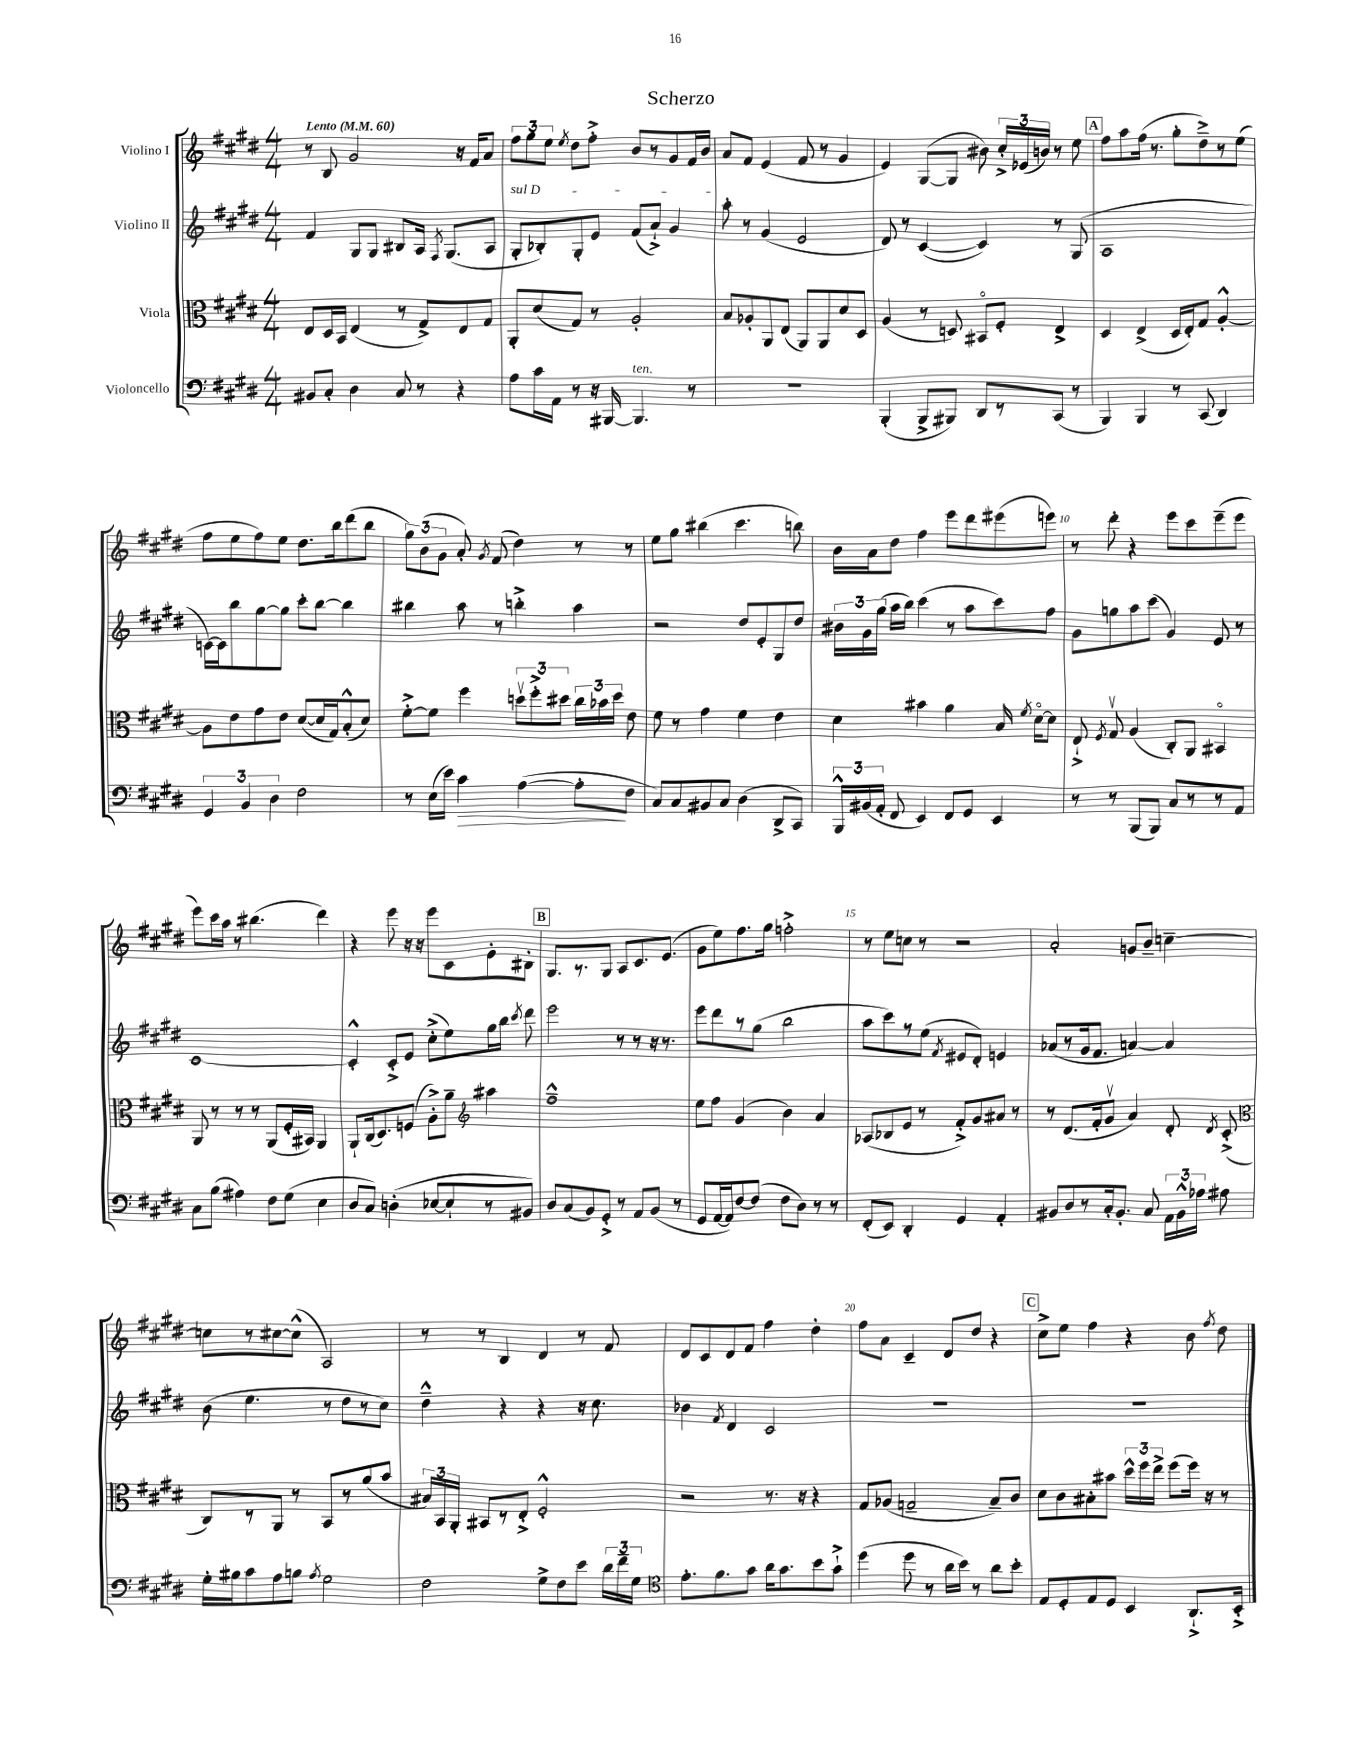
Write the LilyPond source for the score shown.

\header { title = "Scherzo" }
<<
\new StaffGroup <<
\new Staff = "s0" \with { instrumentName = "Violino I" } {
    \clef treble \key e \major \numericTimeSignature \time 4/4 \tempo "Lento" 4 = 60
    \autoBeamOff r8 b8 gis'2 r16 fis'16[ a'8] |
    \tuplet 3/2 { fis''8[ gis''8 e''8] } \acciaccatura { e''8 } dis''8[ fis''8]-.-> b'8[ r8 gis'8 fis'16 b'16] |
    a'8[ fis'8] e'4( fis'8 r8 gis'4 |
    e'4) gis8[~( gis8] bis'8) \tuplet 3/2 { cis''16[-.-> ees'16( b'16]) } r8 e''8 |
    \mark \markup { \box "A" } fis''8[ a''8 fis''16]( r8. gis''8[-. dis''8--->) r8 e''8]( |
    fis''8[ e''8 fis''8) e''8] dis''8.[ b''16 dis'''8( b''8] |
    \tuplet 3/2 { gis''8[) b'8( gis'8] } a'8-.) \acciaccatura { gis'8 } fis'8( dis''4) r8 r8 |
    e''8[ gis''8] bis''4( cis'''4. b''8) |
    b'16[ a'16 dis''8] fis''4 e'''8[ dis'''8 eis'''8( e'''8]) |
    r8 dis'''8-. r4 e'''8[ cis'''8 e'''8--( e'''8] |
    e'''8[) cis'''16 a''16] r8 bis''4.( dis'''4) |
    r4 e'''8 r16 r16 e'''8[ cis'8 e'8-. bis8]-. |
    \mark \markup { \box "B" } gis8.[ r8. gis8] a8[ cis'8. e'8.]( |
    gis'8[ e''8) fis''8. gis''16] f''2-.-> |
    r8 e''8[ c''8] r8 r2 |
    a'2-. g'8[ b'8]-- c''4~-- |
    c''8[ r8 cis''8~ cis''8]-^( a2) |
    r8 r8 b4 dis'4 r8 fis'8 |
    dis'8[ cis'8 dis'8 fis'8] fis''4 dis''4-. |
    fis''8[ a'8] cis'4-- dis'8[ dis''8] r4 |
    \mark \markup { \box "C" } cis''8[-> e''8] fis''4 r4 b'8 \acciaccatura { fis''8 } dis''8 \bar "|." |
}
\new Staff = "s1" \with { instrumentName = "Violino II" } {
    \clef treble \key e \major \numericTimeSignature \time 4/4
    \autoBeamOff fis'4 gis8[ gis8] bis8[ a16] \acciaccatura { fis8 } gis8.[( a8] |
    \once \override TextSpanner.bound-details.left.text = \markup { \italic "sul D" } gis8[-.\startTextSpan bes8-.) gis8-. e'8] fis'8[( a'8]-!->) gis'4 |
    a''8-.\stopTextSpan r8 gis'4( e'2 |
    dis'8) r8 cis'4~( cis'4) r8 gis8( |
    \mark \markup { \box "A" } a1 |
    c'16[~) c'16 b''8 gis''8~ gis''8] cis'''8[-. b''8]~ b''4 |
    bis''4 a''8 r8 b''4-.-> a''4 |
    r2 dis''8[ e'8-. gis8 dis''8] |
    \tuplet 3/2 { bis'16[ gis'16 gis''16]( } a''16[ b''16]) cis'''4( r8 a''8[ cis'''8) fis''8] |
    gis'8[ g''8 a''8 cis'''8]( gis'4) e'8 r8 |
    cis'1~ |
    cis'4-.-^ cis'8[-.-> e'8] cis''8[-.->( e''8) gis''16 b''16] \acciaccatura { cis'''8 } dis'''8 |
    \mark \markup { \box "B" } e'''2 r8 r8 r16 r8. |
    e'''8[ dis'''8 r8 gis''8]( b''2 |
    a''8[ cis'''8) r8 e''8]( \acciaccatura { fis'8 } eis'8[ dis'8]-.) e'4 |
    aes'8[( r8 gis'16 fis'8.] a'4~) a'4 |
    b'8( e''4. r8 dis''8[ r8 cis''8]) |
    dis''4---^ r4 r4 r16 cis''8. |
    bes'4 \acciaccatura { fis'8 } dis'4 cis'2 |
    R1 |
    \mark \markup { \box "C" } R1 \bar "|." |
}
\new Staff = "s2" \with { instrumentName = "Viola" } {
    \clef alto \key e \major \numericTimeSignature \time 4/4
    \autoBeamOff e8[ dis16 b,16] e4( r8 gis8[->) e8 gis8] |
    a,8[-. dis'8( gis8]) r8 a2-. |
    b8[ aes8-. a,8 e8]( a,8[) a,8 dis'8 dis8] |
    a4( r8 d8) bis,8[\flageolet fis8]-. e4-> |
    \mark \markup { \box "A" } dis4 e4->( dis16[ e16-.) gis8] a4~-.-^ |
    a8[ e'8 gis'8 e'8] dis'8[~( dis'16 gis16) b8-.-^( dis'8]) |
    fis'8[~-.-> fis'8] fis''4 \tuplet 3/2 { d''8[\upbow fis''8-.-> dis''8] } \tuplet 3/2 { cis''16[ bes'16 dis''16] } e'8 |
    fis'8 r8 gis'4 fis'4 e'4 |
    dis'4 bis'4 a'4 b16 \acciaccatura { fis'8 } dis'16[~\flageolet dis'8] |
    e8-!-> \acciaccatura { fis8 } gis8\upbow a4( cis8[-.) a,8] bis,4\flageolet |
    a,8 r8 r8 r8 a,8[( fis16-. bis,16]) a,4 |
    a,8[-! cis16( dis8.) f8]( a8[-.->) a'8]-- \clef treble ais''4 |
    \mark \markup { \box "B" } fis''1---^ |
    e''8[ fis''8] gis'4( b'4) a'4 |
    aes8[( bes8 e'8] r8 fis'8[-.->) gis'8 ais'8] r8 |
    r8 dis'8.[( fis'16-. gis'8]\upbow a'4) dis'8-. \acciaccatura { dis'8 } cis'8-.->( |
    \clef alto cis8[) r8 a,8] r8 b,8[ r8 a'8( b'8] |
    \tuplet 3/2 { bis16[) b,16 a,16]-. } bis,8[ r8 e8]-.-> fis2-.-^ |
    r2 r8. r16 r4 |
    gis8[ aes8]( g2-- b8[--) cis'8] |
    \mark \markup { \box "C" } dis'8[ cis'8 bis8-. bis'8] \tuplet 3/2 { dis''16[-^ fis''16 e''16]-> } fis''8[( fis''16]) r16 r8 \bar "|." |
}
\new Staff = "s3" \with { instrumentName = "Violoncello" } {
    \clef bass \key e \major \numericTimeSignature \time 4/4
    \autoBeamOff bis,8[ cis8]-. dis4 cis8 r8 r4 |
    a8[ cis'16 a,16] r8 r16 bis,,16~ bis,,4.^\markup { \italic "ten." } r8 |
    r1 |
    b,,4-.( b,,8[-> bis,,8]) dis,8[ r8 cis,8]( r8 |
    \mark \markup { \box "A" } b,,4) b,,4 r8 cis,8( dis,4) |
    \tuplet 3/2 { gis,4 b,4 dis4 } fis2 |
    r8 e16[( e'16]) cis'4\> a4~( a8[-.\! fis8] |
    cis8[) cis8 bis,8 cis8] dis4( dis,8[-> cis,8]) |
    \tuplet 3/2 { b,,16[-^ bis,16( a,16]-. } fis,8 e,4) fis,8[ gis,8] e,4 |
    r8 r8 b,,8[( b,,8]) cis8[ r8 r8 a,8] |
    cis8[ b8]( ais4) fis8[ gis8]( e4 |
    dis8[ cis8]) d4-.( ees8[~ ees8-! r8 bis,8]) |
    \mark \markup { \box "B" } dis8[ cis8( b,8) gis,8]-.-> r8 a,8[ b,8]( r8 |
    gis,8[ a,16~ a,16) fis8~ fis8]( fis8[ dis8]) r8 r8 |
    fis,8[-.( e,8]) dis,4-. gis,4 a,4-. |
    bis,8[ dis8 r8 cis16-. bis,8.]-. cis8 \tuplet 3/2 { a,16[ bis,16-^ aes16] } ais8 |
    gis16[-. bis16 cis'8 a8 b8] \acciaccatura { a8 } gis2 |
    fis2 gis8[-> fis8 e'8] \tuplet 3/2 { dis'16[ fis'16-- gis16] } |
    \clef tenor e'8.[-. fis'8. gis'8] a'16[ gis'8. b'8 gis'8]-!-> |
    dis''4( dis''8 r8 a'16[ b'16]) r8 a'8[ b'8]-. |
    \mark \markup { \box "C" } e8[ dis8-. e8 dis8] b,4 a,8.[-!-> b,16]-.-> \bar "|." |
}
>>
>>
\layout { \context { \Score \override BarNumber.break-visibility = ##(#f #t #t) barNumberVisibility = #(every-nth-bar-number-visible 5) } }
